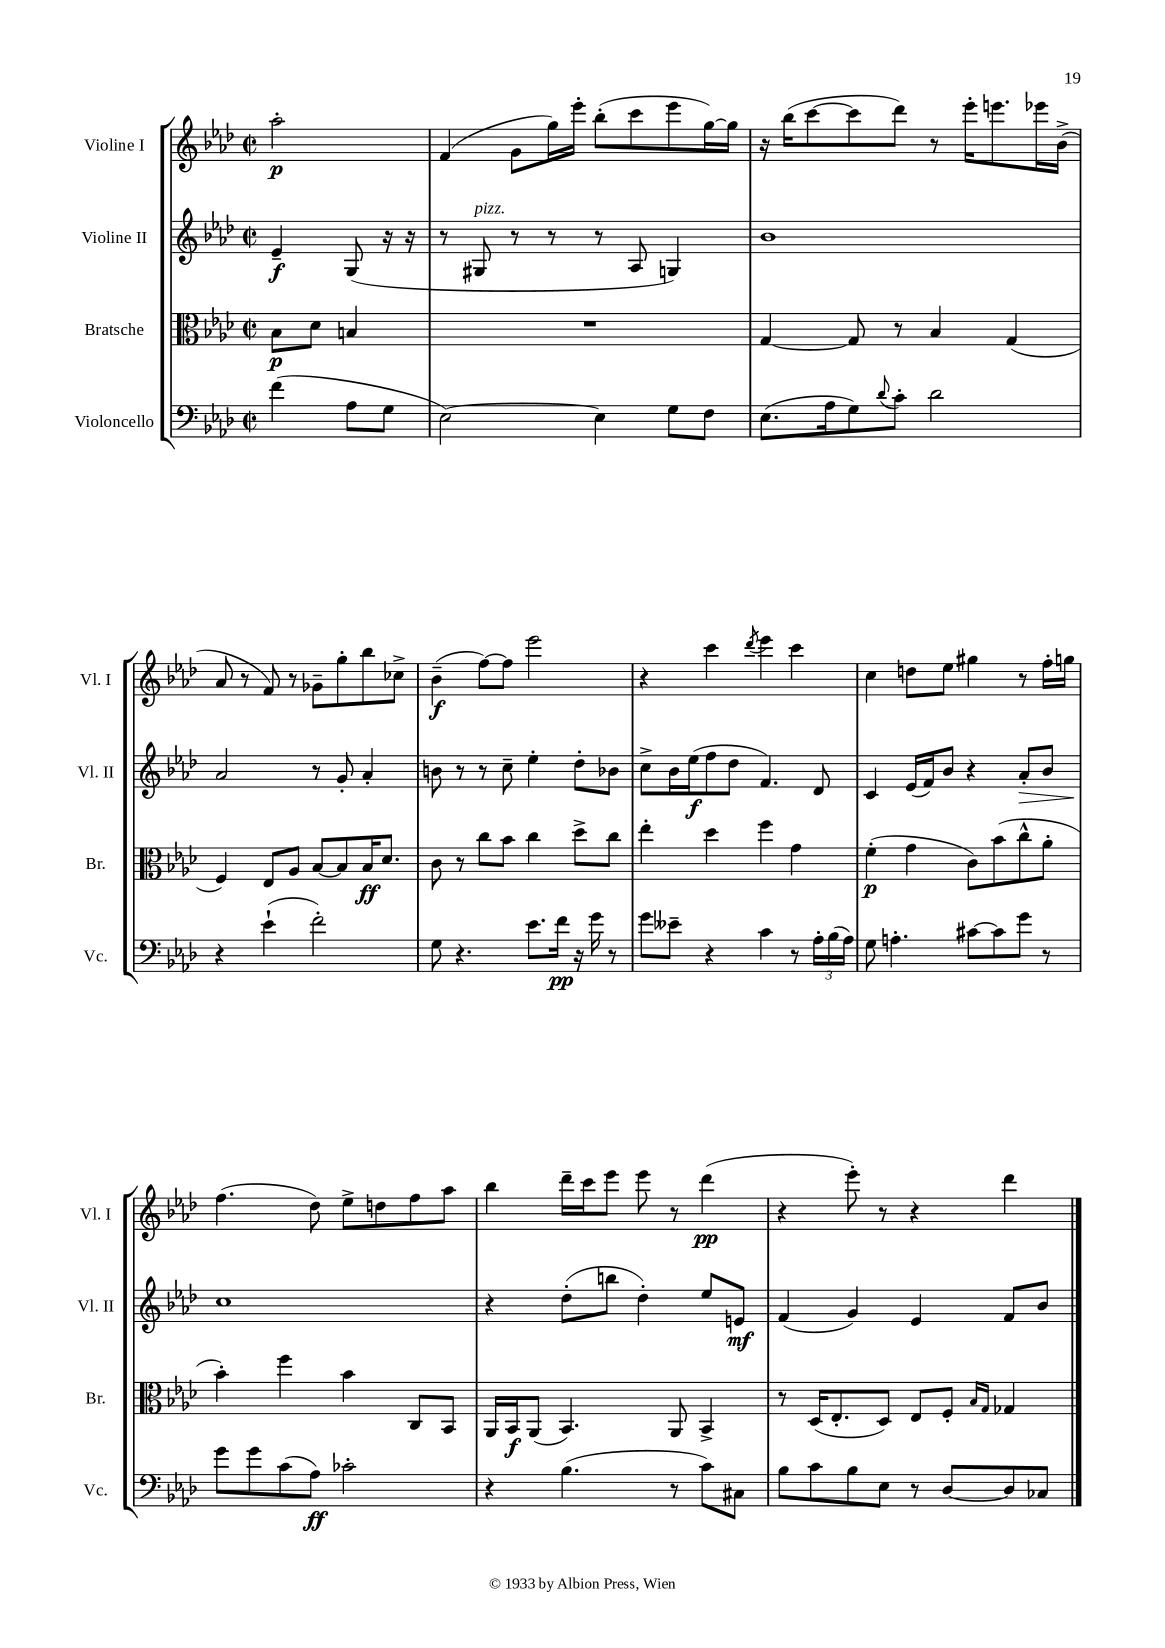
<<
\new StaffGroup <<
\new Staff = "s0" \with { instrumentName = "Violine I" shortInstrumentName = "Vl. I" } {
    \clef treble \key aes \major \defaultTimeSignature \time 2/2 \partial 2
    aes''2-.\p |
    f'4( g'8 g''16) ees'''16-. bes''8-.( c'''8 ees'''8 g''16~) g''16 |
    r16 bes''16( c'''8~ c'''8 des'''8) r8 ees'''16-. e'''8. ees'''16 bes'16->( |
    aes'8 r8 f'8) r8 ges'8-- g''8-. bes''8 ces''8-> |
    bes'4--\f( f''8~) f''8 ees'''2 |
    r4 c'''4 \acciaccatura { des'''8 } ees'''4 c'''4 |
    c''4 d''8 ees''8 gis''4 r8 f''16-. g''16 |
    f''4.( des''8) ees''8-> d''8 f''8 aes''8 |
    bes''4 des'''16-- c'''16 ees'''8 ees'''8 r8 des'''4\pp( |
    r4 ees'''8-.) r8 r4 des'''4 \bar "|." |
}
\new Staff = "s1" \with { instrumentName = "Violine II" shortInstrumentName = "Vl. II" } {
    \clef treble \key aes \major \defaultTimeSignature \time 2/2 \partial 2
    ees'4--\f g8( r16 r16 |
    r8 gis8^\markup { \italic "pizz." } r8 r8 r8 aes8 g4) |
    bes'1 |
    aes'2 r8 g'8-. aes'4-. |
    b'8 r8 r8 c''8-- ees''4-. des''8-. bes'8 |
    c''8-> bes'16 ees''16\f( f''8 des''8 f'4.) des'8 |
    c'4 ees'16( f'16) bes'8 r4 aes'8-.\> bes'8 |
    c''1\! |
    r4 des''8-.( b''8 des''4-.) ees''8 e'8\mf |
    f'4( g'4) ees'4 f'8 bes'8 \bar "|." |
}
\new Staff = "s2" \with { instrumentName = "Bratsche" shortInstrumentName = "Br." } {
    \clef alto \key aes \major \defaultTimeSignature \time 2/2 \partial 2
    bes8\p des'8 b4 |
    R1 |
    g4~ g8 r8 bes4 g4( |
    f4) ees8 aes8 bes8~ bes8 bes16\ff des'8. |
    c'8 r8 c''8 bes'8 c''4 des''8-> c''8 |
    ees''4-. des''4 f''4 g'4 |
    f'4-.\p( g'4 c'8) bes'8( c''8-^ aes'8-. |
    bes'4-.) f''4 bes'4 c8 bes,8 |
    aes,16 bes,16\f aes,8( bes,4.) aes,8 bes,4-> |
    r8 des16( ees8.-. des8) ees8 f8-. \grace { bes16 g16 } ges4 \bar "|." |
}
\new Staff = "s3" \with { instrumentName = "Violoncello" shortInstrumentName = "Vc." } {
    \clef bass \key aes \major \defaultTimeSignature \time 2/2 \partial 2
    f'4( aes8 g8 |
    ees2~) ees4 g8 f8 |
    ees8.( aes16 g8) \appoggiatura { des'8 } c'8-. des'2 |
    r4 ees'4-!( f'2-.) |
    g8 r4. ees'8. f'16\pp r16 g'16 r8 |
    g'8 eeses'8-- r4 c'4 r8 \tuplet 3/2 { aes16-. bes16( aes16) } |
    g8 a4.-. cis'8~ cis'8 g'8 r8 |
    g'8 g'8 c'8( aes8\ff) ces'2-. |
    r4 bes4.( r8 c'8) cis8 |
    bes8 c'8 bes8 ees8 r8 des8~ des8 ces8 \bar "|." |
}
>>
>>
\layout { \context { \Score \remove "Bar_number_engraver" } }
